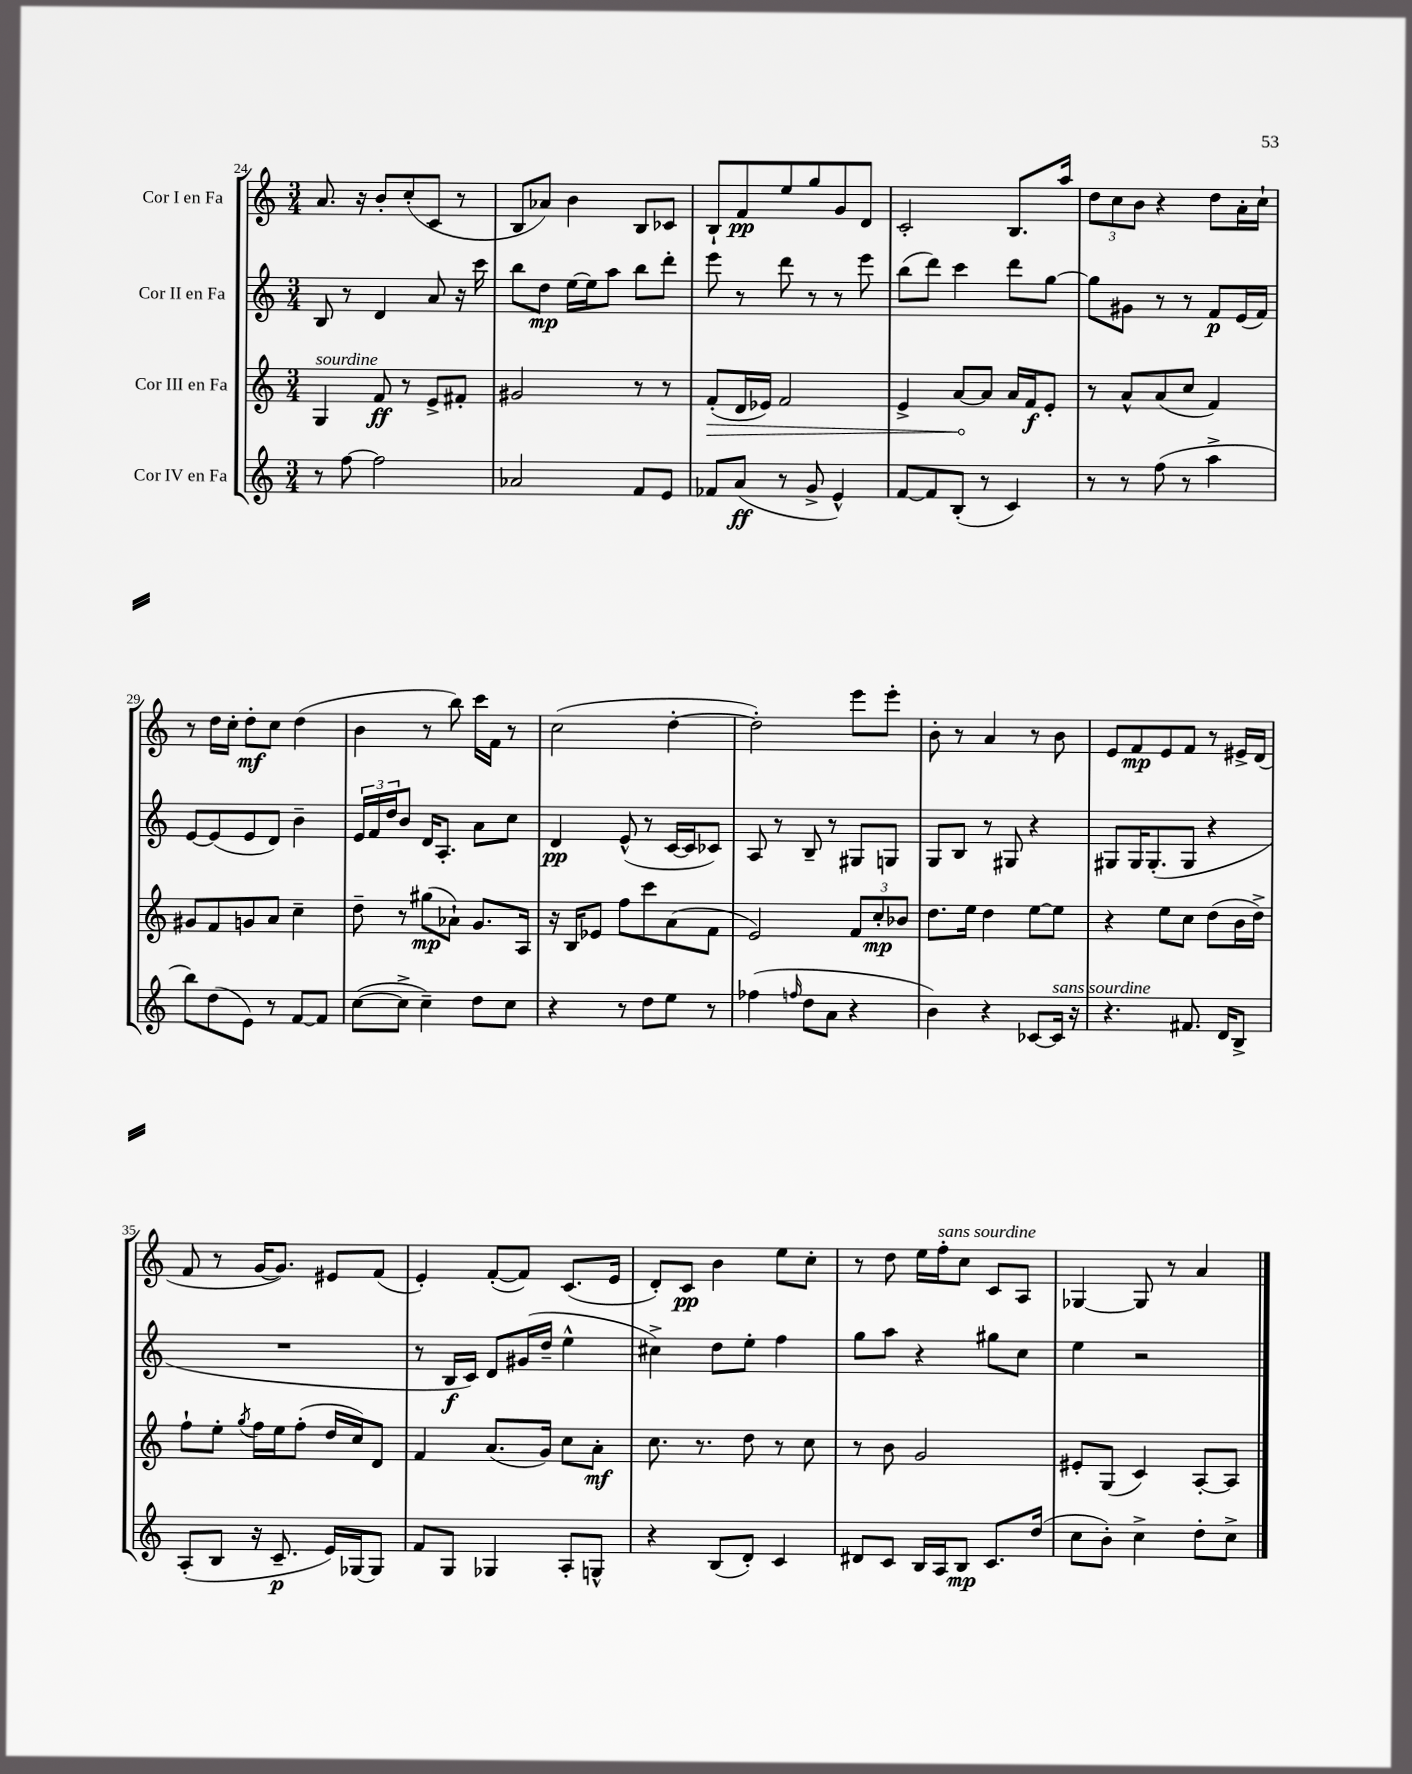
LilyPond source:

<<
\new StaffGroup <<
\new Staff = "s0" \with { instrumentName = "Cor I en Fa" } {
    \clef treble \key c \major \numericTimeSignature \time 3/4
    a'8. r16 b'8-. c''8-.( c'8 r8 |
    b8 aes'8) b'4 b8 ces'8 |
    b8-! f'8\pp e''8 g''8 g'8 d'8 |
    c'2-. b8. a''16 |
    \tuplet 3/2 { d''8 c''8 b'8 } r4 d''8 a'16-. c''16-! |
    r8 d''16 c''16-. d''8-.\mf c''8 d''4( |
    b'4 r8 b''8) c'''16 f'16 r8 |
    c''2( d''4~-. |
    d''2-.) e'''8 e'''8-. |
    b'8-. r8 a'4 r8 b'8 |
    e'8 f'8\mp e'8 f'8 r8 eis'16-> d'16( |
    f'8 r8 g'16~ g'8.) eis'8 f'8( |
    e'4-.) f'8~-.( f'8) c'8.( e'16 |
    d'8-.) c'8\pp b'4 e''8 c''8-. |
    r8 d''8 e''16 f''16-.^\markup { \italic "sans sourdine" } c''8 c'8 a8 |
    ges4~ ges8 r8 a'4 \bar "|." |
}
\new Staff = "s1" \with { instrumentName = "Cor II en Fa" } {
    \clef treble \key c \major \numericTimeSignature \time 3/4
    b8 r8 d'4 a'8 r16 c'''16 |
    b''8 d''8\mp e''16~ e''16 a''8 b''8 d'''8-. |
    e'''8 r8 d'''8 r8 r8 e'''8 |
    b''8( d'''8) c'''4 d'''8 g''8~ |
    g''8 gis'8 r8 r8 f'8\p e'16( f'16) |
    e'8~ e'8( e'8 d'8) b'4-- |
    \tuplet 3/2 { e'16 f'16 d''16 } b'8 d'16 a8.-. a'8 c''8 |
    d'4\pp e'8-^( r8 c'16~ c'16 ces'8) |
    a8 r8 b8-- r8 gis8 g8 |
    g8 b8 r8 gis8 r4 |
    gis8 gis16 gis8.-.( gis8 r4 |
    R2. |
    r8 b16\f c'16) d'8 gis'16( d''16-- e''4-^ |
    cis''4->) d''8 e''8-. f''4 |
    g''8 a''8 r4 gis''8 c''8 |
    e''4 r2 \bar "|." |
}
\new Staff = "s2" \with { instrumentName = "Cor III en Fa" } {
    \clef treble \key c \major \numericTimeSignature \time 3/4
    g4^\markup { \italic "sourdine" } f'8\ff r8 e'8-> fis'8-. |
    gis'2 r8 r8 |
    \once \override Hairpin.circled-tip = ##t f'8-.\>( d'16 ees'16) f'2 |
    e'4-> a'8~\! a'8 a'16 f'16\f e'8-. |
    r8 a'8-^ a'8( c''8 f'4) |
    gis'8 f'8 g'8 a'8 c''4-- |
    d''8-- r8 gis''8\mp( aes'8-!) g'8. a16 |
    r16 b16 ees'8 f''8 c'''8 a'8( f'8 |
    e'2) \tuplet 3/2 { f'8 c''8-.\mp bes'8 } |
    d''8. e''16 d''4 e''8~ e''8 |
    r4 e''8 c''8 d''8( b'16 d''16->) |
    f''8-! e''8-. \acciaccatura { g''8 } f''16 e''16 f''8-.( d''16 c''16) d'8 |
    f'4 a'8.( g'16) c''8 a'8-.\mf |
    c''8. r8. d''8 r8 c''8 |
    r8 b'8 g'2 |
    eis'8-. g8( c'4) a8~-. a8 \bar "|." |
}
\new Staff = "s3" \with { instrumentName = "Cor IV en Fa" } {
    \clef treble \key c \major \numericTimeSignature \time 3/4
    r8 f''8~ f''2 |
    aes'2 f'8 e'8 |
    fes'8 a'8\ff( r8 g'8-> e'4-^) |
    f'8~ f'8 b8-.( r8 c'4) |
    r8 r8 f''8( r8 a''4-> |
    b''8) d''8( e'8) r8 f'8~ f'8 |
    c''8~( c''8-> c''4--) d''8 c''8 |
    r4 r8 d''8 e''8 r8 |
    fes''4( \grace { f''16 } d''8 a'8 r4 |
    b'4) r4 ces'8~ ces'16^\markup { \italic "sans sourdine" } r16 |
    r4. fis'8. d'16 b8-> |
    a8-.( b8 r16 c'8.--\p e'16) ges16~ ges8 |
    f'8 g8 ges4 a8-. g8-^ |
    r4 b8( d'8-.) c'4 |
    dis'8 c'8 b16 a16 b8\mp c'8. d''16( |
    c''8 b'8-.) c''4-> d''8-. c''8-> \bar "|." |
}
>>
>>
\layout { \context { \Score currentBarNumber = #24 } }
